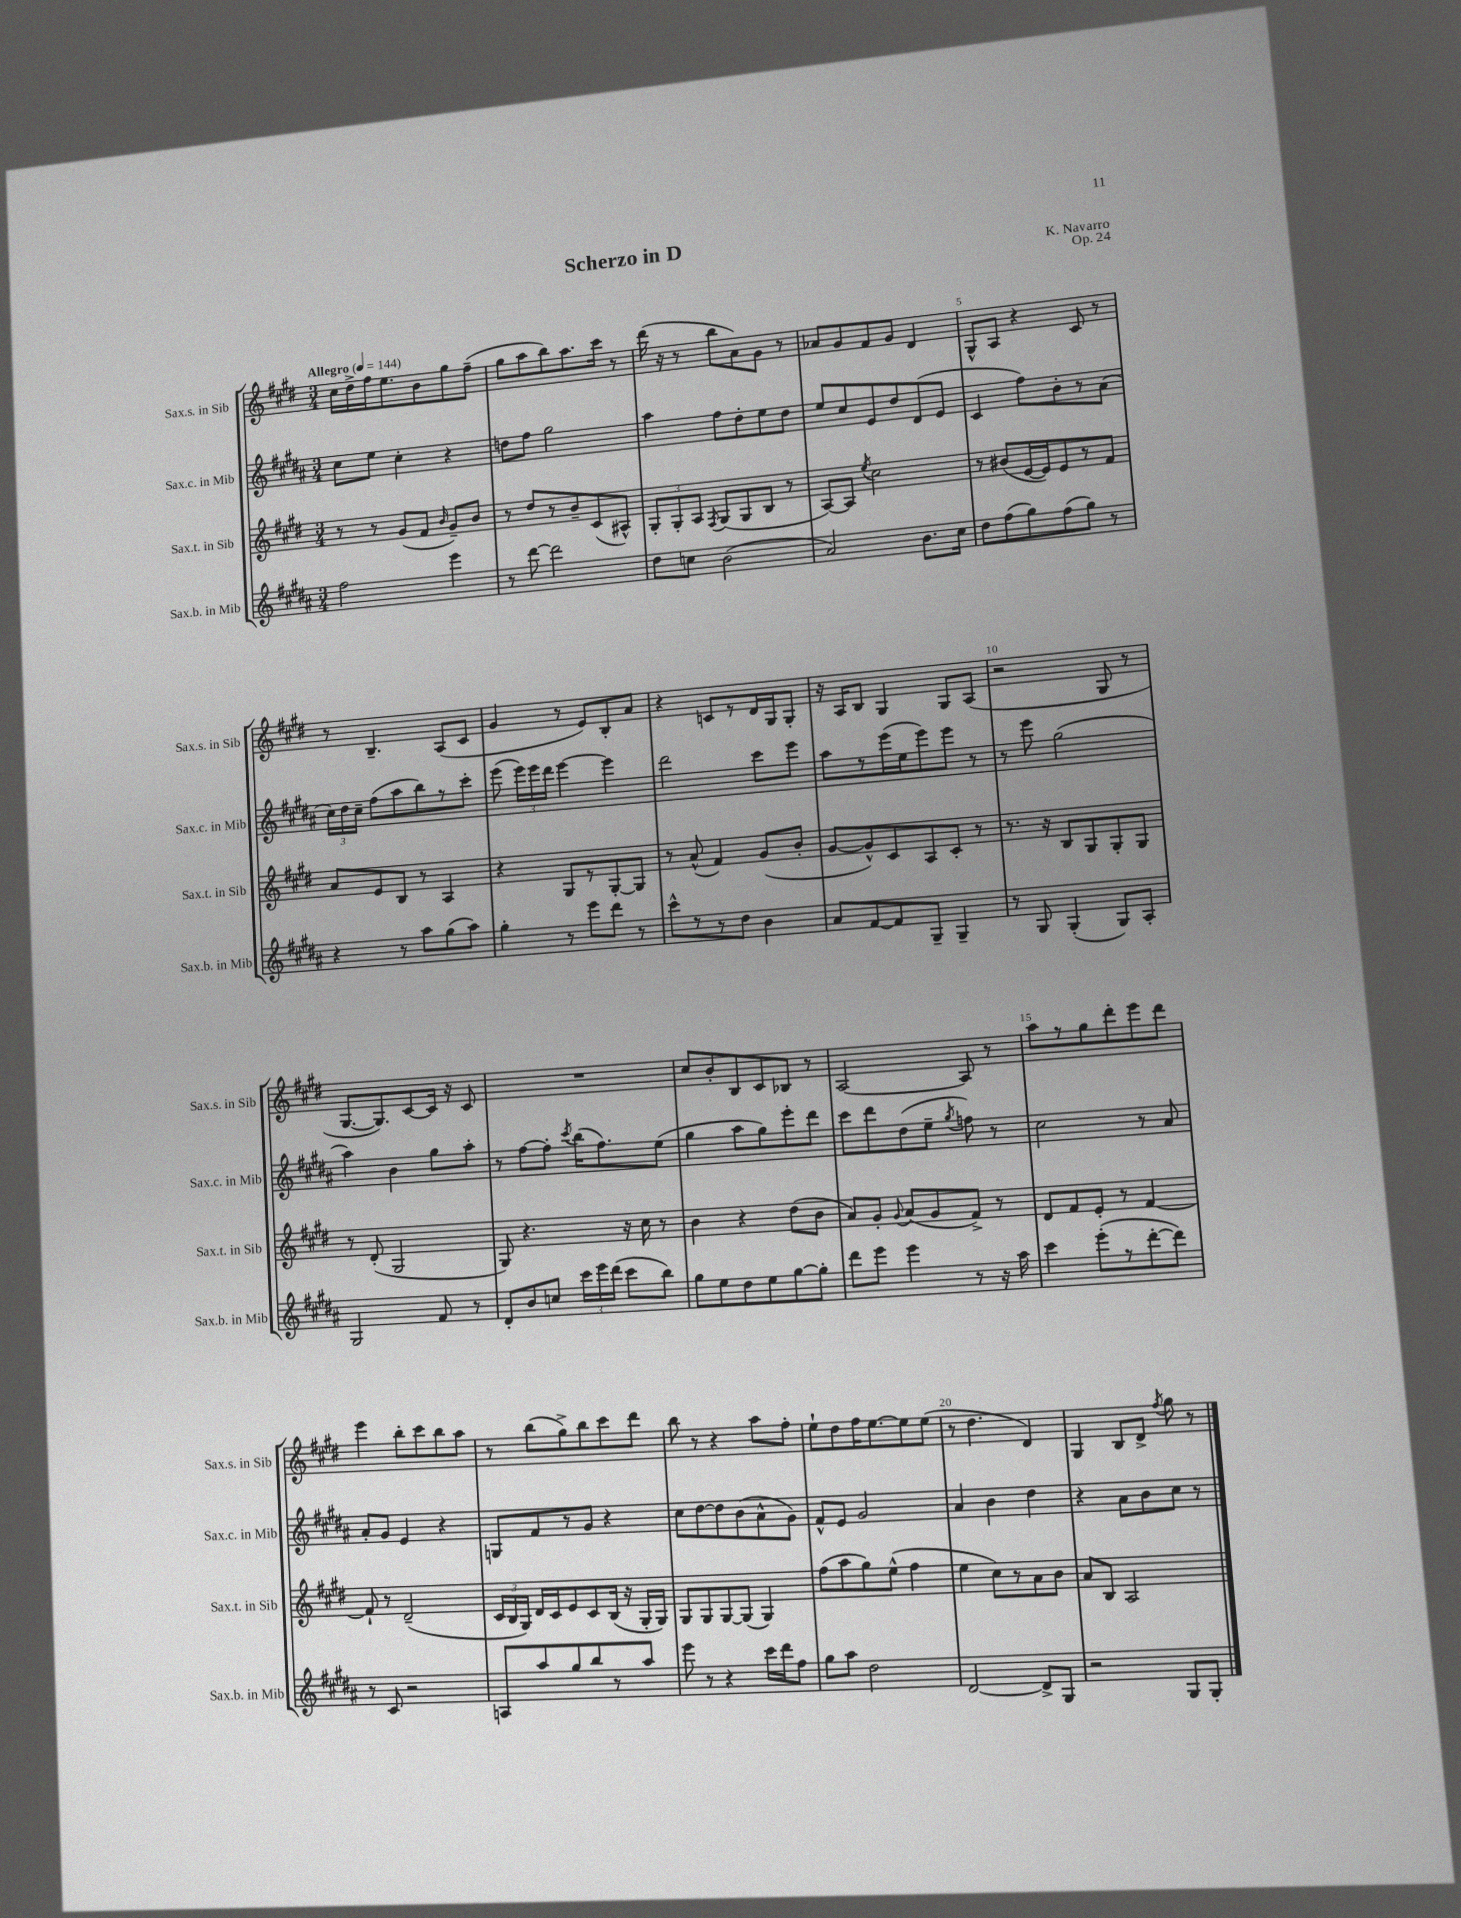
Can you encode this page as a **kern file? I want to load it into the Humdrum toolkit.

**kern	**kern	**kern	**kern
*staff4	*staff3	*staff2	*staff1
*clefG2	*clefG2	*clefG2	*clefG2
*k[f#c#g#d#a#]	*k[f#c#g#d#]	*k[f#c#g#d#a#]	*k[f#c#g#d#]
*M3/4	*M3/4	*M3/4	*M3/4
*MM144	*MM144	*MM144	*MM144
2ff#	8r	8cc#	16cc#
.	.	.	16dd#^
.	8r	8ee	16ff#
.	.	.	8.ee
.	(8g#	4cc#'	.
.	8f#	.	8b
.	16qqb	.	.
4eee	8g#~)	4r	8gg#
.	8b	.	(8ff#~
=	=	=	=
8r	8r	8dd	8gg#
[8ddd#	8dd#	8ff#	8aa
2ddd#]	8r	2gg#	8bb)
.	8b~	.	8.aa
.	(8c#	.	.
.	.	.	16ccc#
.	8A#^^)	.	8r
=	=	=	=
8dd#	12G#'	4aa#	(16ddd#
.	.	.	16r
.	12G#'	.	.
8cc	.	.	8r
.	12A	.	.
.	8qF#	.	.
(2b	(8G#	8ff#	8bb
.	8G#	8dd#'	8a)
.	8B	8ee	8g#
.	8r	8dd#	8r
=	=	=	=
2a#)	[8A)	8ee	8a-
.	8A]	8cc#	8g#
.	8qee	.	.
.	2cc#	8e	8f#
.	.	8dd#	8g#
8.b	.	(8d#	4d#
.	.	8e	.
16cc#	.	.	.
=	=	=	=
8dd#	8r	4c#	8G#^^
(8ff#	(8b#	.	8A
8gg#)	[16e	8ff#)	4r
.	16e])	.	.
(8ff#	8e	8b'	.
8gg#)	8r	8r	8c#
8r	8f#	(8a#	8r
=	=	=	=
4r	8a	24cc#)	8r
.	.	24dd#	.
.	.	24cc#~	.
.	8e	(8ff#	4.B~
8r	8B	8aa#	.
8aa#	8r	8bb)	.
(8gg#	4A	8r	(8A
8aa#)	.	8ccc#'	8c#
=	=	=	=
4gg#'	4r	(8eee	4g#
.	.	24eee)	.
.	.	24eee	.
.	.	24ddd#	.
8r	8G#	[4eee	8r
8eee	8r	.	8e)
8ddd#	[8G#'	4eee]	8B'
8r	8G#]	.	8a
=	=	=	=
8ccc#^^	8r	2ddd#	4r
8r	(8a^^	.	.
8r	4f#)	.	8c
8dd#	.	.	8r
4b	(8g#	8ccc#	16d#
.	.	.	16G#
.	8b'	8eee	8G#'
=	=	=	=
8a#	[8g#	8aa#	16r
.	.	.	16A
[8f#	8g#^^])	8r	8B
8f#]	8c#	(16eee	4G#
.	.	16ee	.
8G#~	8A	8eee)	.
4G#~	8c#'	8eee	8G#
.	8r	8r	(8A
=	=	=	=
8r	8.r	8r	2r
8G#	.	8eee	.
.	16r	.	.
(4G#'	8B	(2gg#	.
.	8G#	.	.
8G#)	8G#'	.	8G#
8A#'	8G#	.	8r
=	=	=	=
2G#	8r	4aa#)	[8.G#
.	(8d#'	.	.
.	.	.	8.G#])
.	2G#	4b	.
.	.	.	[8c#
8f#	.	8gg#	16c#]
.	.	.	16r
8r	.	8aa#'	8c#
=	=	=	=
8d#'	8G#)	8r	2.r
8b	4.r	[8ff#	.
8cc	.	8ff#']	.
.	.	8qccc#	.
24ccc#	.	(16bb	.
24eee	.	.	.
.	.	8.ff#)	.
(24ddd#	.	.	.
8ccc#	16r	.	.
.	16cc#	.	.
8bb)	8r	(8ee	.
=	=	=	=
8gg#	4b	4gg#	8cc#
8ee	.	.	8b'
8dd#	4r	8aa#	8B
8ee	.	8gg#)	8c#
[8gg#	(8dd#	8eee'	8B-
8gg#']	8b	8ddd#	8r
=	=	=	=
8ddd#	8a)	8ccc#	[2A
8eee	8g#'	8ddd#	.
.	8qqg#	.	.
4eee	(8a	(8dd#	.
.	8g#	8ee~	.
.	.	8qgg#	.
8r	8f#^)	8ff)	8A]
16r	8r	8r	8r
16aa#	.	.	.
=	=	=	=
4ccc#	8d#	2cc#	8aa
.	8f#	.	8r
(8eee'	8e'	.	8gg#
8r	8r	.	8ddd#'
[8ddd#'	[4f#	8r	8eee
8ddd#])	.	8a#	8ddd#
=	=	=	=
8r	8f#`]	8a#'	4eee
8c#	8r	8g#	.
2r	(2d#~	4e	8bb'
.	.	.	8ccc#
.	.	4r	8bb
.	.	.	8aa
=	=	=	=
8A	24c#	8G	8r
.	24B	.	.
.	24G#)	.	.
8aa#	16d#	8f#	(8bb
.	16c#	.	.
8gg#	8e	8r	8gg#^)
8bb	8c#	8g#	8bb
8r	(16B	4r	8ccc#
.	16r	.	.
8aa#	16G#'	.	8ddd#
.	16G#)	.	.
=	=	=	=
8eee	8G#	8cc#	8bb
8r	8G#	[8dd#	8r
4r	[8G#	8dd#]	4r
.	(8G#]	(8b	.
16ccc#	4G#)	8a#^^	8aa
16ddd#	.	.	.
8ff#	.	8g#)	8ff#'
=	=	=	=
8gg#	(8ff#	8f#^^	8ee`
8aa#	8aa	8e	8dd#
2dd#	8gg#)	2g#	16ff#
.	.	.	[8.ee
.	(8ee^^	.	.
.	4ff#	.	8ee]
.	.	.	(8ee
=	=	=	=
[2d#	4ee	4a#	8r
.	.	.	4.dd#
.	8cc#)	4b	.
.	8r	.	.
8d#^]	8a	4dd#	4d#)
8G#	8b	.	.
=	=	=	=
2r	8a	4r	4G#
.	8B	.	.
.	2A	8a#	8B
.	.	8b	8d#^
.	.	.	8qff#
8G#	.	8cc#	8gg#
8G#'	.	8r	8r
==	==	==	==
*-	*-	*-	*-
